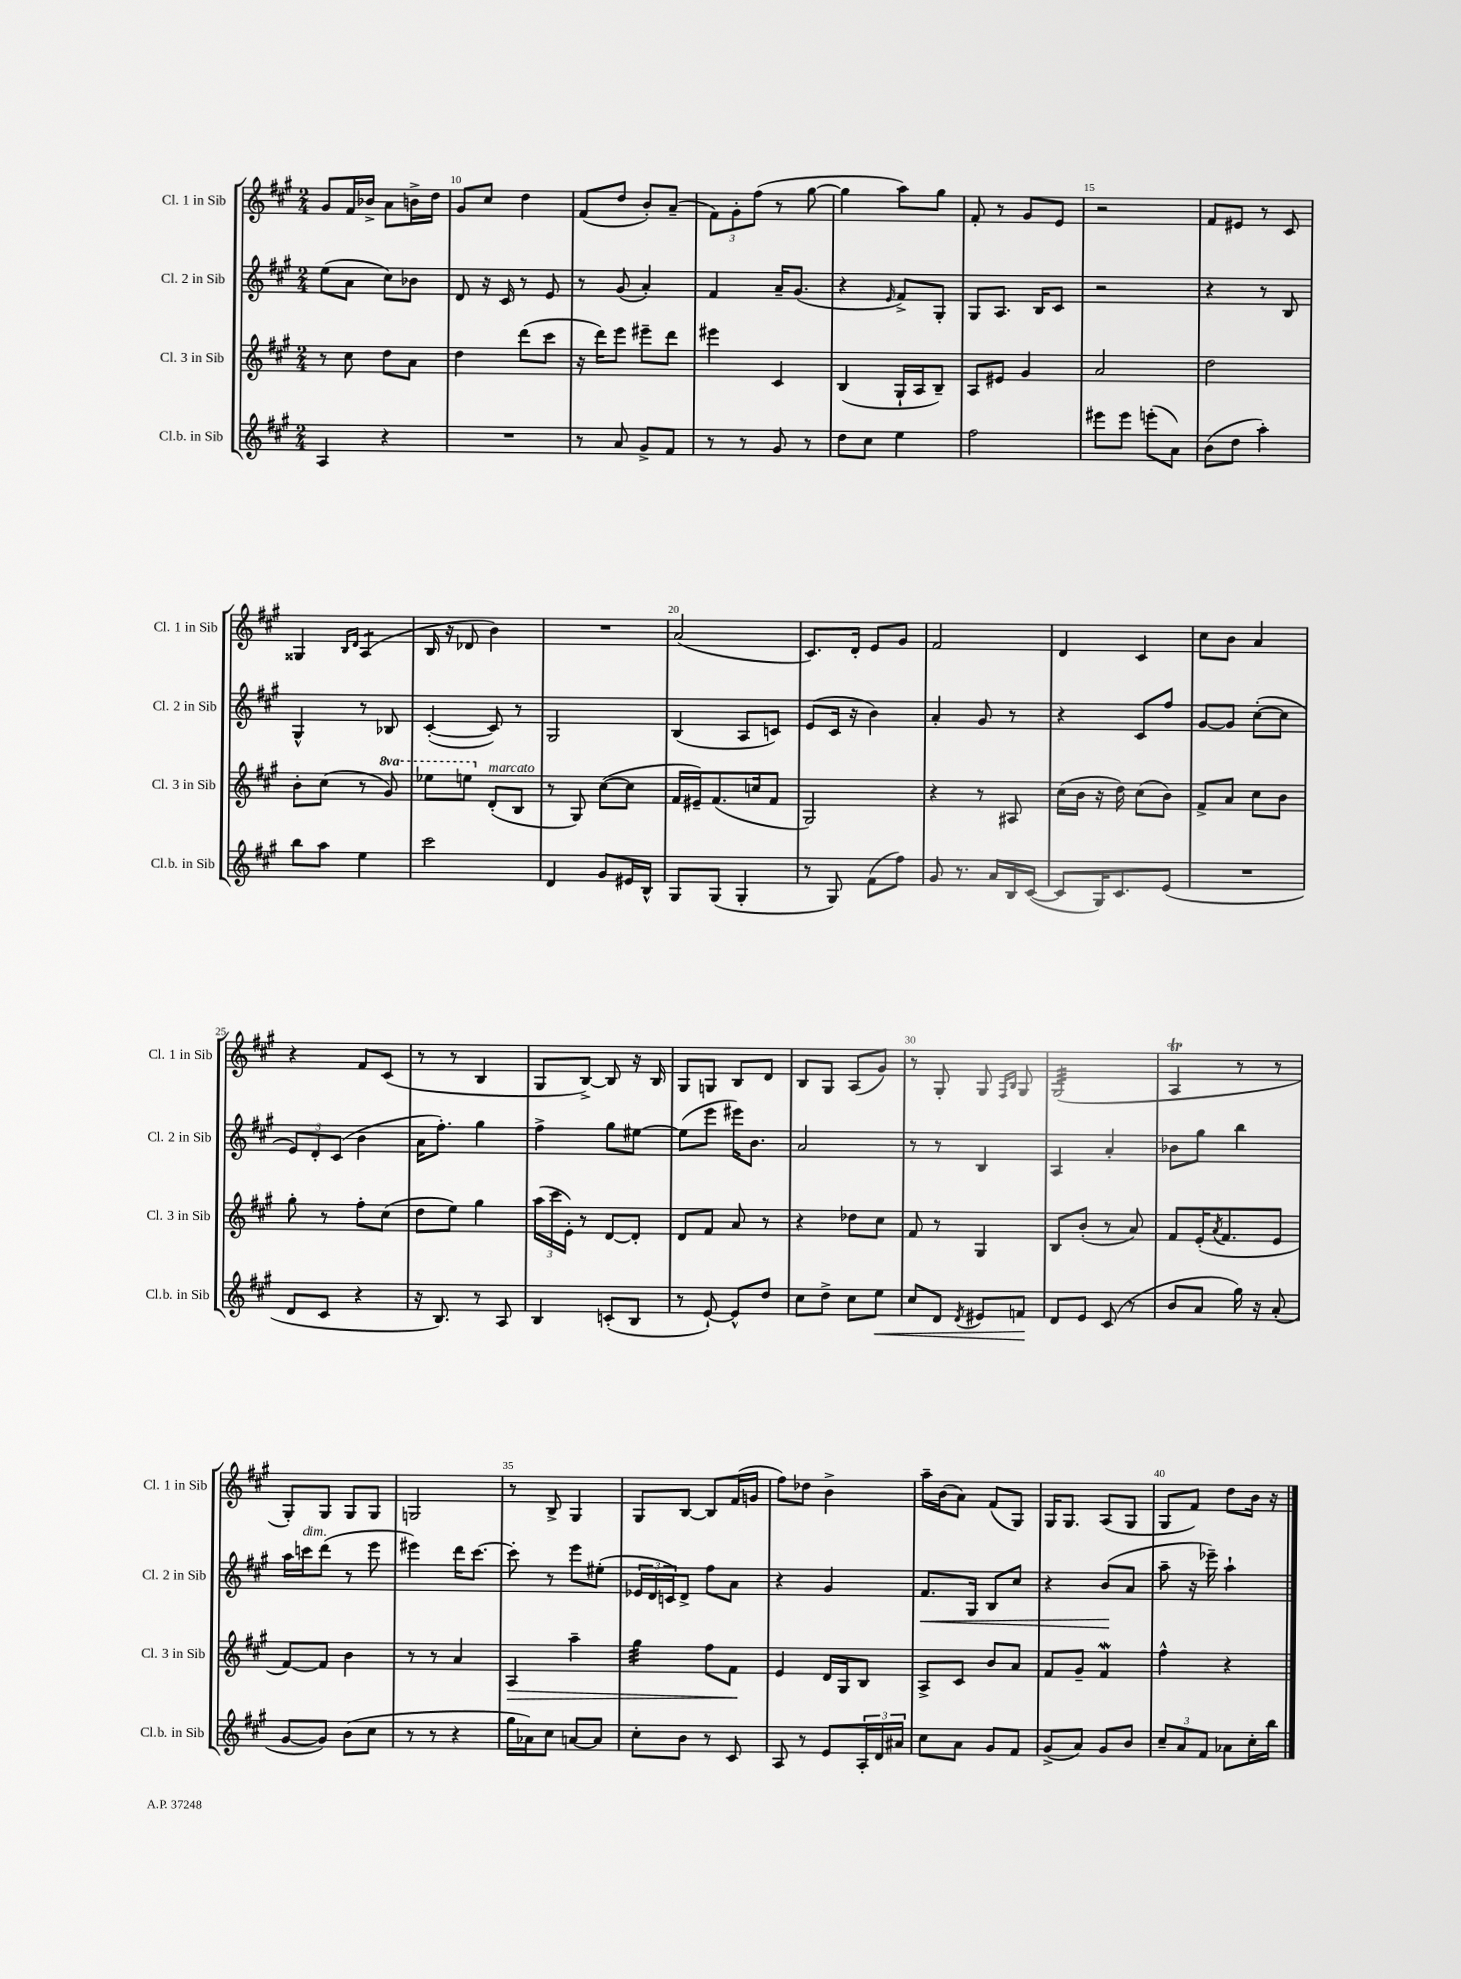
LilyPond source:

<<
\new StaffGroup <<
\new Staff = "s0" \with { instrumentName = "Cl. 1 in Sib" shortInstrumentName = "Cl. 1 in Sib" } {
    \clef treble \key a \major \numericTimeSignature \time 2/4
    gis'8 fis'16 bes'16-> a'8 b'16-> d''16 |
    gis'8 cis''8 d''4 |
    fis'8( d''8 b'8-.) a'8--( |
    \tuplet 3/2 { fis'8) gis'8-. fis''8( } r8 gis''8~ |
    gis''4 a''8) gis''8 |
    fis'8-. r8 gis'8 e'8 |
    r2 |
    fis'8 eis'8 r8 cis'8 |
    gisis4 \grace { b16 d'16 } a4:8( |
    b16 r16 des'8 b'4) |
    R2 |
    a'2( |
    cis'8.) d'16-. e'8 gis'8 |
    fis'2 |
    d'4 cis'4 |
    cis''8 b'8 a'4 |
    r4 fis'8 cis'8( |
    r8 r8 b4 |
    gis8 b8~->) b8 r16 b16 |
    gis8 g8 b8 d'8 |
    b8 gis8 a8( gis'8) |
    r8 gis8-. gis8 \grace { fis16 b16 } gis8 |
    gis2:32( |
    a4\trill r8 r8 |
    gis8-.) gis8 gis8 gis8 |
    g2 |
    r8 b8-> gis4 |
    gis8 b8~ b8 fis'16( g'16 |
    fis''8) des''8 b'4-> |
    a''16-- b'16( a'8) fis'8( gis8) |
    gis16 gis8. a8( gis8 |
    gis8 fis'8) d''8 b'16 r16 \bar "|." |
}
\new Staff = "s1" \with { instrumentName = "Cl. 2 in Sib" shortInstrumentName = "Cl. 2 in Sib" } {
    \clef treble \key a \major \numericTimeSignature \time 2/4
    e''8( a'8 cis''8) bes'8 |
    d'8 r16 cis'16 r8 e'8 |
    r8 gis'8( a'4-.) |
    fis'4 a'16-- gis'8.( |
    r4 \grace { e'16 } fis'8->) gis8-. |
    gis8 a8. b16 cis'8 |
    r2 |
    r4 r8 b8 |
    gis4-^ r8 bes8 |
    cis'4~-.( cis'8) r8 |
    gis2 |
    b4( a8 c'8) |
    e'8( cis'16 r16 b'4) |
    a'4-. gis'8 r8 |
    r4 cis'8 fis''8 |
    gis'8~ gis'8 cis''8~-.( cis''8 |
    \tuplet 3/2 { e'8) d'8-. cis'8( } b'4 |
    a'16 fis''8.-.) gis''4 |
    fis''4-> gis''8 eis''8~ |
    eis''8( e'''8 eis'''16) b'8. |
    a'2 |
    r8 r8 b4 |
    a4 a'4-. |
    bes'8 gis''8 b''4 |
    a''16 c'''16^\markup { \italic "dim." } d'''8( r8 e'''8 |
    eis'''4) d'''16 cis'''8.~ |
    cis'''8-. r8 e'''8 eis''8-.( |
    \tuplet 3/2 { ees'16 d'16 c'16) } d'8-> fis''8 a'8 |
    r4 gis'4 |
    fis'8.\< gis16 b8 cis''8 |
    r4 b'8\!( a'8 |
    a''8-- r16 ees'''16--) a''4-! \bar "|." |
}
\new Staff = "s2" \with { instrumentName = "Cl. 3 in Sib" shortInstrumentName = "Cl. 3 in Sib" } {
    \clef treble \key a \major \numericTimeSignature \time 2/4 \set Staff.ottavationMarkups = #ottavation-simple-ordinals
    r8 cis''8 d''8 a'8 |
    d''4 d'''8( cis'''8 |
    r16 d'''16) e'''8 eis'''8-- d'''8 |
    eis'''4 cis'4 |
    b4( gis16-! a16 b8--) |
    a8 eis'8 gis'4 |
    a'2 |
    d''2 |
    b'8-. cis''8( r8 \ottava #1 gis''8) |
    ees'''8 e'''8 \ottava #0 d'8-.^\markup { \italic "marcato" }( b8 |
    r8 gis8) cis''8~( cis''8 |
    fis'16 eis'16--) fis'8.( c''16 fis'8 |
    gis2) |
    r4 r8 ais8 |
    cis''16( b'16 r16 d''16) cis''8( b'8) |
    fis'8-> a'8 cis''8 b'8 |
    gis''8-. r8 fis''8-. cis''8( |
    d''8 e''8) gis''4 |
    \tuplet 3/2 { a''16( cis'''16 e'16-.) } r8 d'8~ d'8-. |
    d'8 fis'8 a'8 r8 |
    r4 des''8 cis''8 |
    fis'8 r8 gis4 |
    b8 b'8-.( r8 a'8) |
    fis'8 e'16-.( \acciaccatura { a'8 } fis'8. e'8 |
    fis'8~) fis'8 b'4 |
    r8 r8 a'4 |
    a4\> a''4-- |
    gis''4:32 fis''8 fis'8\! |
    e'4 d'16 gis16 b8 |
    a8-> cis'8 b'8 a'8 |
    fis'8 gis'8-- fis'4\mordent |
    fis''4-^ r4 \bar "|." |
}
\new Staff = "s3" \with { instrumentName = "Cl.b. in Sib" shortInstrumentName = "Cl.b. in Sib" } {
    \clef treble \key a \major \numericTimeSignature \time 2/4
    a4 r4 |
    R2 |
    r8 a'8 gis'8-> fis'8 |
    r8 r8 gis'8 r8 |
    d''8 cis''8 e''4 |
    fis''2 |
    eis'''8 eis'''8 e'''8-.( a'8) |
    b'8( d''8 a''4-.) |
    b''8 a''8 e''4 |
    cis'''2 |
    d'4 gis'8 eis'16 b16-^ |
    gis8 gis8( gis4-. |
    r8 gis8) fis'8( fis''8) |
    gis'8 r8. a'16 b16 cis'16~( |
    cis'8 gis16) cis'8. e'8( |
    R2 |
    d'8 cis'8 r4 |
    r16 b8.) r8 a8 |
    b4 c'8-.( b8 |
    r8 e'8~-!) e'8-^ d''8 |
    cis''8 d''8-> cis''8 e''8\< |
    cis''8 d'8 \acciaccatura { d'8 } eis'8 f'8\! |
    d'8 e'8 cis'8( r8 |
    b'8 a'8 gis''16) r16 a'8-.( |
    gis'8~ gis'8) b'8( cis''8 |
    r8 r8 r4 |
    gis''16 aes'16) cis''8 a'8~ a'8 |
    cis''8-. b'8 r8 cis'8 |
    a8 r8 e'8 \tuplet 3/2 { a16-. d'16 ais'16 } |
    cis''8 a'8 gis'8 fis'8 |
    gis'8->( a'8) gis'8 b'8 |
    \tuplet 3/2 { cis''8-- a'8 fis'8 } aes'8 cis''16-. b''16 \bar "|." |
}
>>
>>
\layout { \context { \Score currentBarNumber = #9 \override BarNumber.break-visibility = ##(#f #t #t) barNumberVisibility = #(every-nth-bar-number-visible 5) } }
